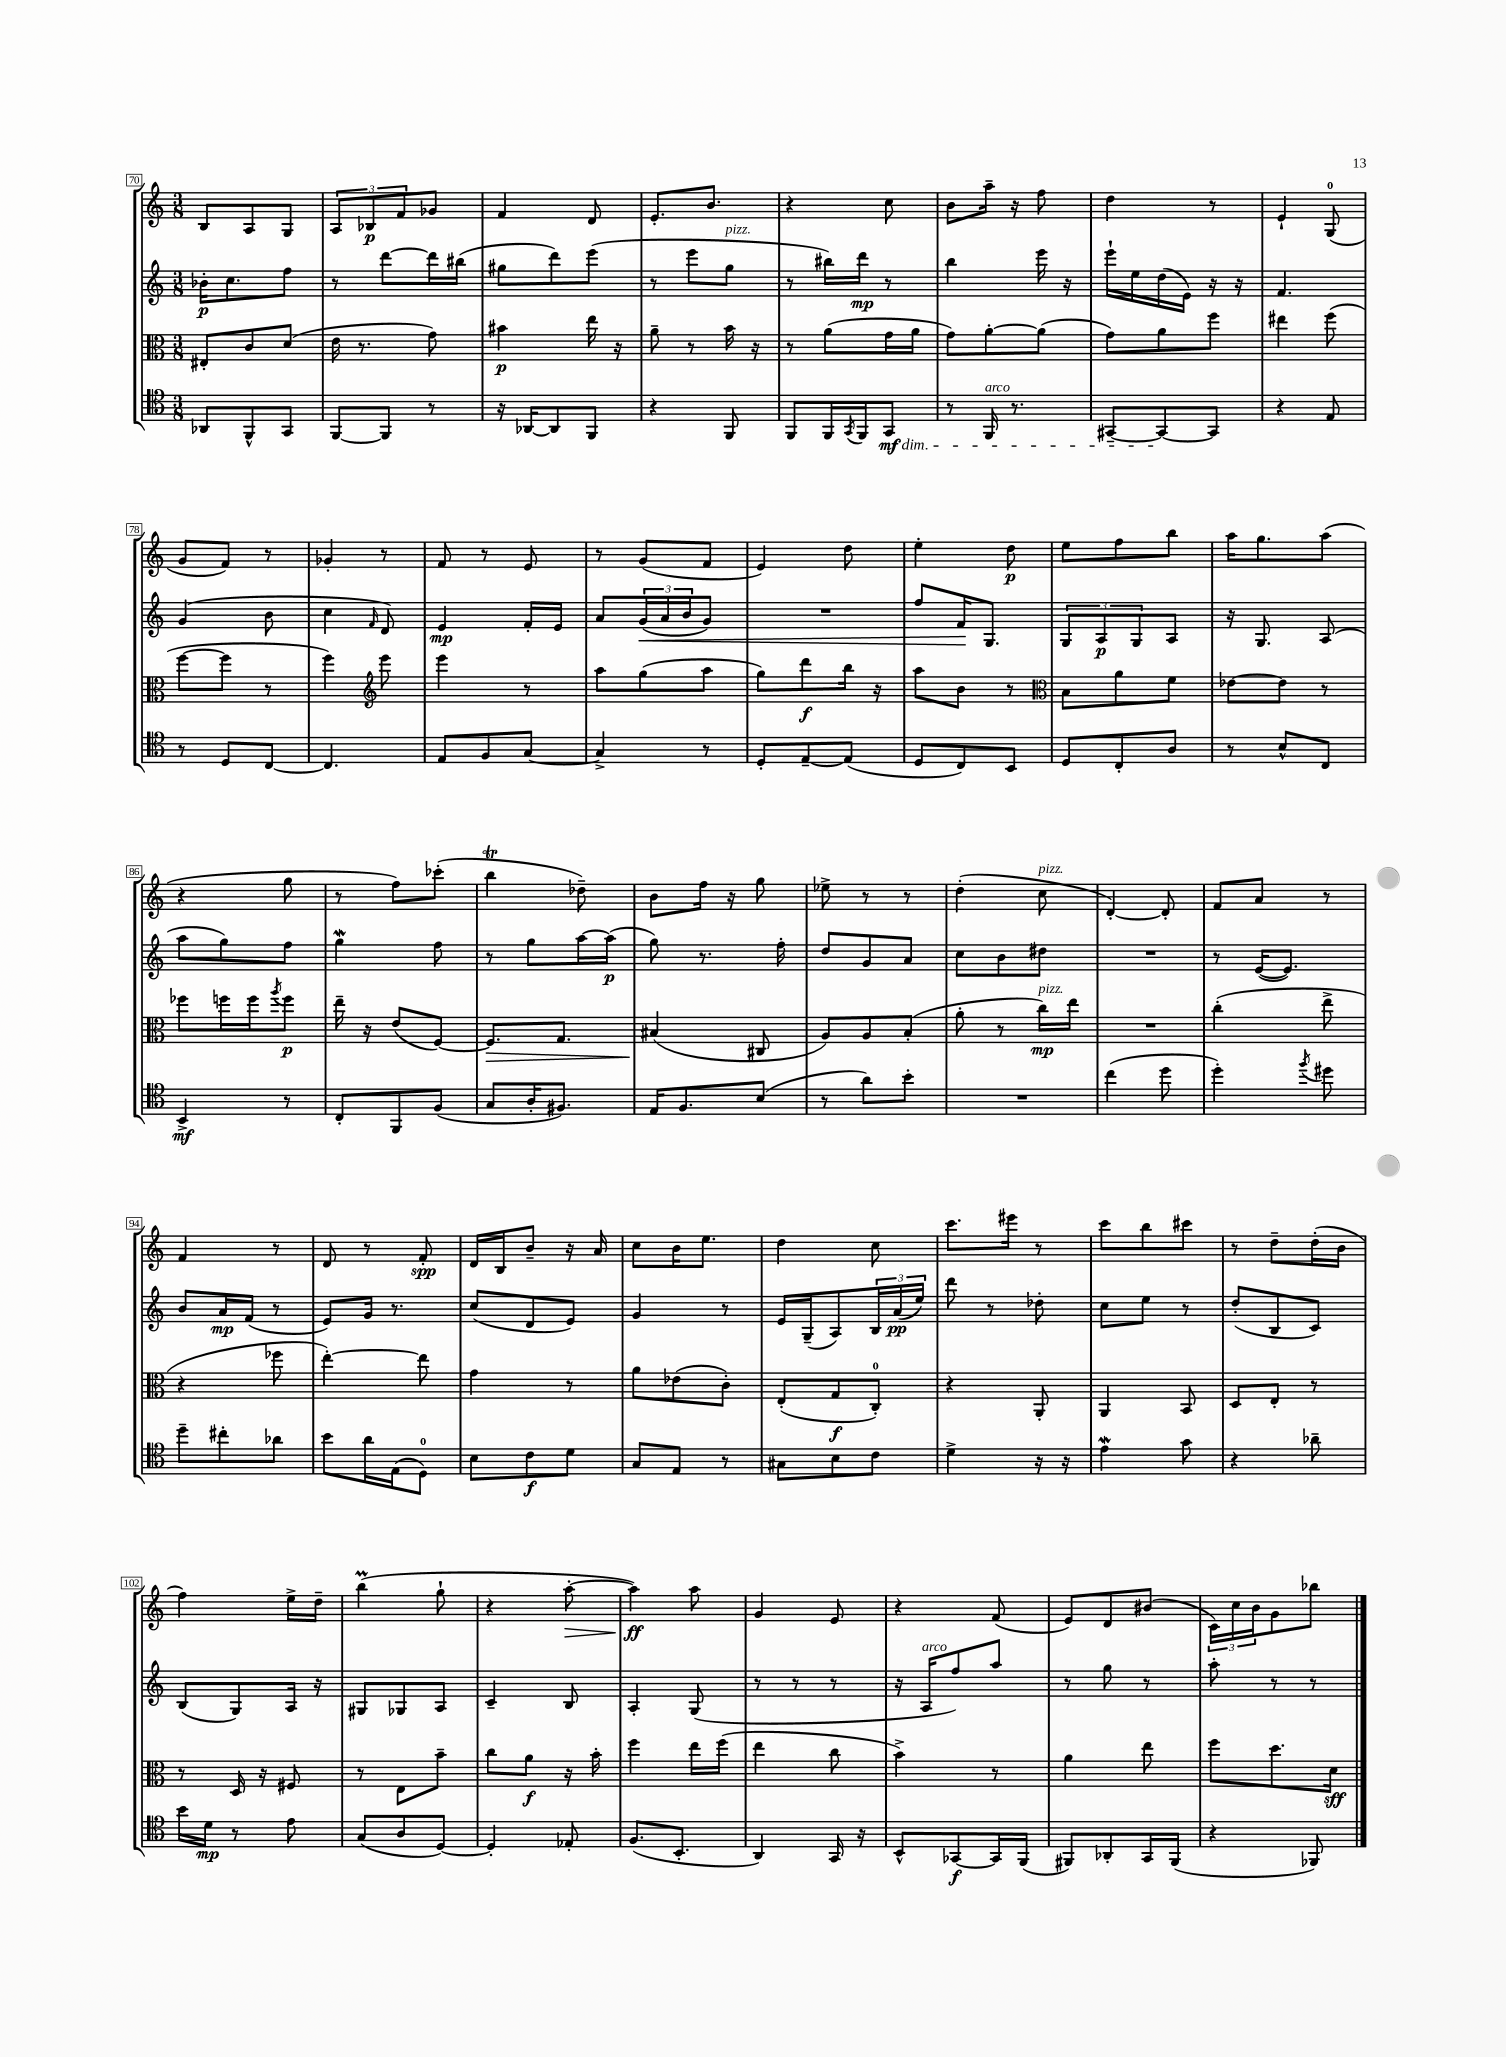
<<
\new StaffGroup <<
\new Staff = "s0" {
    \clef treble \key c \major \numericTimeSignature \time 3/8
    b8 a8 g8 |
    \tuplet 3/2 { a8 bes8\p f'8 } ges'8 |
    f'4 d'8 |
    e'8.-. b'8. |
    r4 c''8 |
    b'8 a''16-- r16 f''8 |
    d''4 r8 |
    e'4-! g8-0( |
    g'8 f'8) r8 |
    ges'4-. r8 |
    f'8 r8 e'8 |
    r8 g'8( f'8 |
    e'4) d''8 |
    e''4-. d''8\p |
    e''8 f''8 b''8 |
    a''16 g''8. a''8( |
    r4 g''8 |
    r8 f''8) ces'''8-.( |
    b''4\trill des''8--) |
    b'8 f''16 r16 g''8 |
    ees''8-> r8 r8 |
    d''4-.( c''8^\markup { \italic "pizz." } |
    d'4~-.) d'8-. |
    f'8 a'8 r8 |
    f'4 r8 |
    d'8 r8 f'8-.\spp |
    d'16 b16 b'8-- r16 a'16 |
    c''8 b'16 e''8. |
    d''4 c''8 |
    c'''8. eis'''16 r8 |
    c'''8 b''8 cis'''8 |
    r8 d''8-- d''16-.( b'16 |
    f''4) e''16-> d''16-- |
    b''4\prall( g''8-! |
    r4 a''8~-.\> |
    a''4\ff\!) a''8 |
    g'4 e'8 |
    r4 f'8( |
    e'8) d'8 bis'8( |
    \tuplet 3/2 { c'16) c''16 b'16 } g'8 bes''8 \bar "|." |
}
\new Staff = "s1" {
    \clef treble \key c \major \numericTimeSignature \time 3/8
    bes'16-.\p c''8. f''8 |
    r8 d'''8~ d'''16 bis''16( |
    gis''8 d'''8) e'''8( |
    r8 e'''8 g''8^\markup { \italic "pizz." } |
    r8 bis''16) d'''16\mp r8 |
    b''4 e'''16 r16 |
    e'''16-! e''16 d''16( e'16) r16 r16 |
    f'4. |
    g'4( b'8 |
    c''4 \grace { f'16 } d'8) |
    e'4\mp f'16-. e'16 |
    a'8 \tuplet 3/2 { g'16\<( a'16 b'16 } g'8) |
    R4. |
    f''8 f'16\! g8. |
    \tuplet 3/2 { g8 a8\p g8 } a8 |
    r16 g8. a8( |
    a''8 g''8) f''8 |
    g''4\mordent f''8 |
    r8 g''8 a''16~ a''16\p( |
    g''8) r8. f''16-. |
    d''8 g'8 a'8 |
    c''8 b'8 dis''8 |
    R4. |
    r8 e'16~( e'8.) |
    b'8 a'16\mp f'16( r8 |
    e'8) g'16 r8. |
    c''8( d'8 e'8) |
    g'4 r8 |
    e'16 g16--( a8) \tuplet 3/2 { b16 a'16\pp( e''16) } |
    d'''8 r8 des''8-. |
    c''8 e''8 r8 |
    d''8-.( b8 c'8) |
    b8( g8) a16 r16 |
    gis8 ges8 a8 |
    c'4-- b8 |
    a4-. g8( |
    r8 r8 r8 |
    r16 a16^\markup { \italic "arco" } f''8) a''8 |
    r8 g''8 r8 |
    a''8-. r8 r8 \bar "|." |
}
\new Staff = "s2" {
    \clef alto \key c \major \numericTimeSignature \time 3/8
    eis8-. c'8 d'8( |
    e'16 r8. g'8) |
    bis'4\p e''16 r16 |
    a'8-- r8 b'16 r16 |
    r8 a'8( g'16 a'16 |
    g'8) a'8~-. a'8( |
    g'8) a'8 f''8 |
    eis''4 f''8( |
    f''8~ f''8 r8 |
    f''4) \clef treble e'''8 |
    e'''4 r8 |
    a''8 g''8( a''8 |
    g''8) d'''8\f b''16 r16 |
    a''8 b'8 r8 |
    \clef alto b8 a'8 f'8 |
    ees'8~ ees'8 r8 |
    fes''8 f''16 f''16 \acciaccatura { a''8 } f''8\p |
    e''16-- r16 e'8( f8~) |
    f8.\> g8. |
    bis4\!( cis8 |
    a8) a8 b8-.( |
    a'8-. r8 c''16\mp^\markup { \italic "pizz." }) e''16 |
    R4. |
    c''4-.( e''8-> |
    r4 fes''8 |
    e''4~-.) e''8 |
    g'4 r8 |
    a'8 ees'8( c'8-.) |
    e8-.( g8\f c8-0-.) |
    r4 a,8-. |
    a,4 b,8 |
    d8 e8-. r8 |
    r8 d16 r16 fis8 |
    r8 e8 b'8-- |
    c''8 a'8\f r16 b'16-. |
    f''4 e''16 f''16( |
    e''4 c''8 |
    b'4->) r8 |
    a'4 e''8 |
    f''8 d''8. d'16\sff \bar "|." |
}
\new Staff = "s3" {
    \clef tenor \key c \major \numericTimeSignature \time 3/8
    aes,8 f,8-^ g,8 |
    f,8~ f,8 r8 |
    r16 aes,16~ aes,8 f,8 |
    r4 f,8 |
    f,8 f,16 \acciaccatura { g,8 } f,16 g,8\mf\dim |
    r8 f,16^\markup { \italic "arco" } r8. |
    gis,8~-- gis,8~\! gis,8 |
    r4 e8 |
    r8 d8 c8~ |
    c4. |
    e8 f8 g8~ |
    g4-> r8 |
    d8-. e8~-- e8( |
    d8 c8) b,8 |
    d8 c8-. a8 |
    r8 b8-^ c8 |
    b,4->\mf r8 |
    c8-. f,8 f8( |
    g8 a16-. fis8.) |
    e16 f8. b8( |
    r8 a'8) b'8-. |
    R4. |
    c''4( d''8 |
    d''4-.) \acciaccatura { f''8 } dis''8 |
    d''8-- cis''8-. aes'8 |
    b'8 a'16 e16( d8-0) |
    b8 c'8\f d'8 |
    g8 e8 r8 |
    gis8 b8 c'8 |
    d'4-> r16 r16 |
    e'4\mordent g'8 |
    r4 aes'8-- |
    b'16 d'16\mp r8 e'8 |
    g8( a8 d8~) |
    d4-. ees8-. |
    f8.( b,8.-. |
    a,4) g,16 r16 |
    b,8-^ ges,8~\f ges,16 f,16( |
    fis,8) aes,8-. g,16 fis,16( |
    r4 fes,8) \bar "|." |
}
>>
>>
\layout { \context { \Score currentBarNumber = #70 \override BarNumber.stencil = #(make-stencil-boxer 0.1 0.3 ly:text-interface::print) } }
